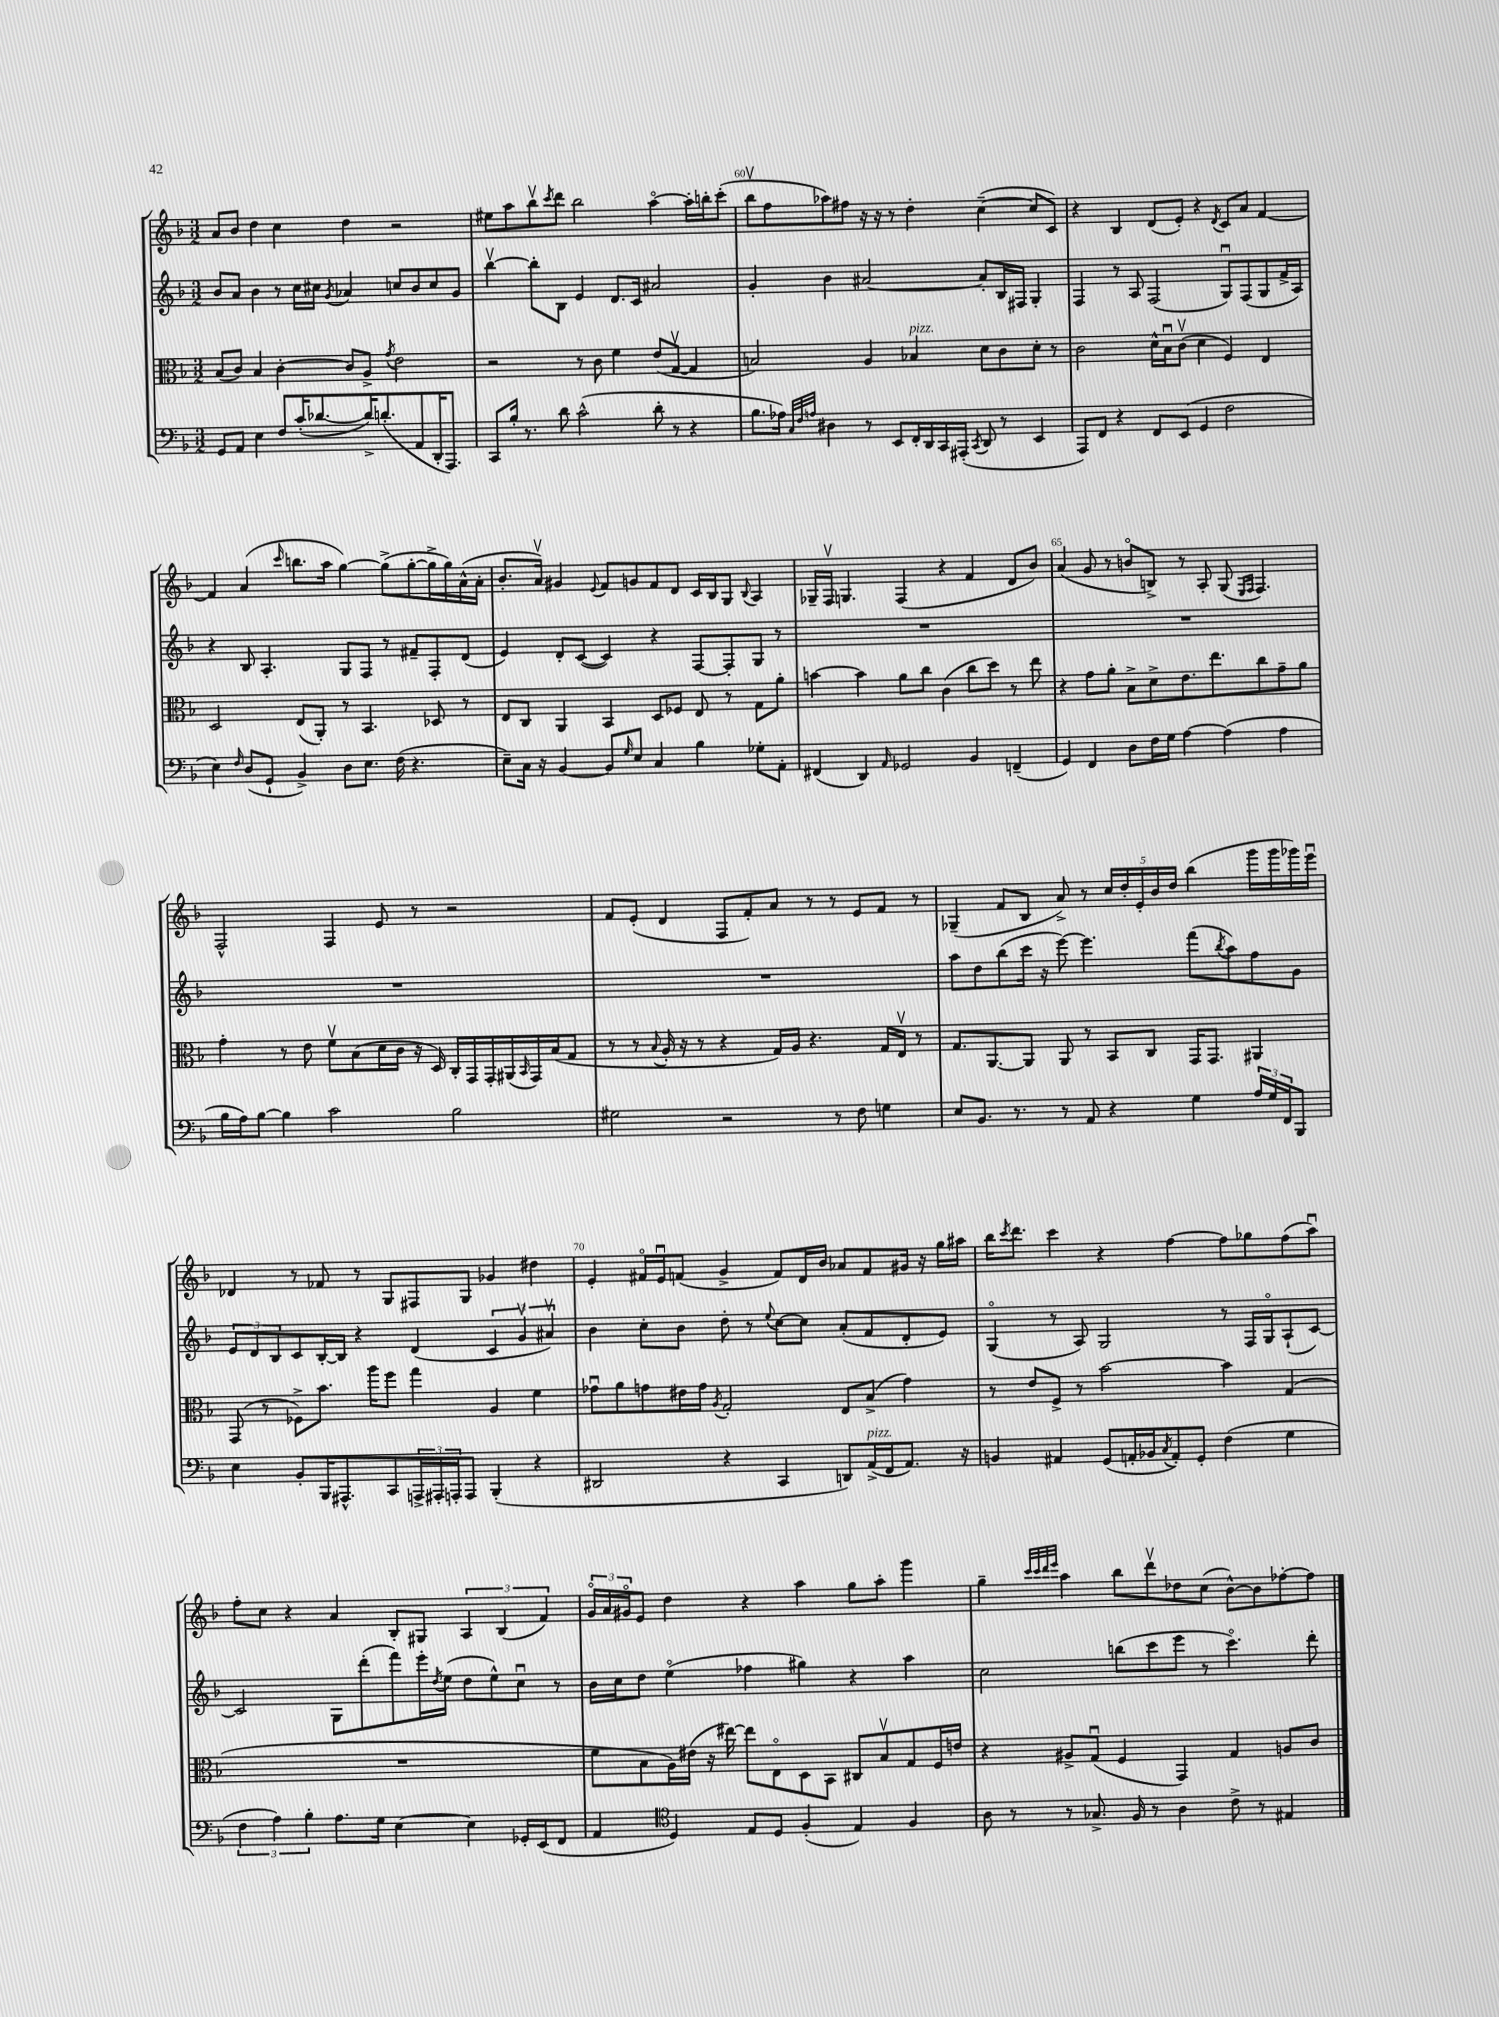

**kern	**kern	**kern	**kern
*staff4	*staff3	*staff2	*staff1
*clefF4	*clefC3	*clefG2	*clefG2
*k[b-]	*k[b-]	*k[b-]	*k[b-]
*M3/2	*M3/2	*M3/2	*M3/2
8GG	(8B-	8b-	8a
8AA	8c)	8a	8b-
4E	4B-	4b-	4dd
8F	[4c'	8r	4cc
(16c'	.	16cc	.
[8.d-	.	16cc#	.
.	.	8qg	.
.	8c]	4a-	4dd
16d-^])	8A^	.	.
(8.d'	.	.	.
.	8qg	.	.
.	2e	8cc	2r
8AA	.	8b-	.
16DD'	.	8cc	.
8.AAA)	.	.	.
.	.	8g	.
=	=	=	=
8CC	2r	[4bb-v	8ee#
16B-'	.	.	8aa
8.r	.	.	.
.	.	8bb-']	8bb-v
.	.	.	8qccc
8d	.	8B-	8ddd
(2c^^	8r	4e	2bb-
.	8c	.	.
.	4f	8.d	.
.	.	16c	.
8d'	(8e	2a#	[4aao
8r	[8Gv	.	.
4r	4G]	.	16aa']
.	.	.	16bb'
.	.	.	(8ccc'
=	=	=	=
8.B-	2B)	4g'	8bb-v
.	.	.	8ff
16A-)	.	.	.
32qqC	.	.	.
32qqF	.	.	.
32qqA	.	.	.
4D#	.	4b-	8aa-)
.	.	.	8ff#
8r	4A	[2a#	16r
.	.	.	16r
8EE	.	.	8r
16FF'	4B-	.	4dd'
16DD	.	.	.
16CC	.	.	.
(16AAA#'	.	.	.
8qCC	.	.	.
8DD	8d	8a#']	([4cc~
8r	8c	16B-	.
.	.	16F#	.
4EE	8d'	4G'	8cc]
.	8r	.	8c)
=	=	=	=
8AAA)	2c	4F	4r
8FF	.	.	.
4r	.	8r	4B-
.	.	8A	.
8FF	16d^^	(2F	(8d
.	16B-u	.	.
(8EE	(8cv	.	8e')
4GG	4d	.	4r
.	.	.	8qd
2F	4F)	8Gu)	8c
.	.	(8F	8a
.	4E	8G	[4f
.	.	16f^	.
.	.	16A)	.
=	=	=	=
4E)	2D	4r	4f]
16qqF	.	.	.
(8D	.	8B-	(4a
8GG`	.	4.A'	.
.	.	.	16qqccc
4BB-^)	(8E	.	8.bb
.	8AA')	.	.
.	.	.	16aa
8D	8r	8G	[4gg)
8.E	4.BB-	8F	.
.	.	8r	(8gg^]
(16F	.	.	.
4.r	.	8f#~	[8gg'
.	8D-	8F'	16gg^]
.	.	.	16gg)
.	8r	(8d	(16a^^
.	.	.	16a'
=	=	=	=
8E~)	8E	4e)	8.b-'
16C	8C	.	.
16r	.	.	16av)
[4BB-	4AA	8d'	4g#
.	.	([8c	.
.	.	.	8qqe
8BB-]	4BB-	4c])	8f
16qqG	.	.	.
8E	.	.	8g
4C	8D	4r	8f
.	8F-	.	8d
4B-	8E	[8F	16c
.	.	.	16B-
.	8r	8F']	8G
.	.	.	8qqB-
8G-'	8G	8G	4A
8AA'	8a'	8r	.
=	=	=	=
(4FF#	[4b	1.r	16G-~
.	.	.	16Fv
.	.	.	4.G
4DD)	4b]	.	.
16qqAA	.	.	.
2GG-	8a	.	(4F
.	8cc	.	.
.	(4c	.	4r
4BB-	8cc	.	4f
.	8dd)	.	.
(4FF~	8r	.	8d
.	8ee	.	8b-)
=	=	=	=
4GG)	4r	1.r	(4a
4FF	8g	.	8g
.	8a'	.	8r
8D	8B-^	.	8bo
16F	8d^	.	8B^)
16G	.	.	.
[4A	8.e	.	8r
.	.	.	8A'
.	8.ee	.	.
(4A]	.	.	(8G
.	.	.	16qqE
.	.	.	16qqF
.	8cc	.	4.F)
4A	8g~	.	.
.	8a	.	.
=	=	=	=
16B-	4g'	1.r	2F^^
16A)	.	.	.
[8B-	.	.	.
4B-]	8r	.	.
.	8e	.	.
2c	8fv	.	4F
.	(8B-	.	.
.	16d	.	8e
.	16c	.	.
.	16r	.	8r
.	16D)	.	.
2B-	16C'	.	2r
.	16GG	.	.
.	16GG'	.	.
.	(16AA#	.	.
.	16qqBB-	.	.
.	16GG)	.	.
.	(16B-	.	.
.	8G	.	.
=	=	=	=
2G#	8r	1.r	8f
.	8r	.	(8e'
.	8qqB-	.	.
.	16A'	.	4d
.	16r	.	.
.	8r	.	.
2r	4r	.	8F
.	.	.	8f')
.	16G)	.	8a
.	16A	.	.
.	4.r	.	8r
8r	.	.	8r
8F	.	.	8e
4G	16G	.	8f
.	16Ev	.	.
.	8r	.	8r
=	=	=	=
8E	8.G	8aa	(4G-~
8.BB-	.	8dd	.
.	[8.AA	.	.
.	.	(8bb-	8f
8.r	.	.	.
.	8AA]	16ccc	8B-
.	.	16r	.
8r	8AA	[8eee)	8a^)
8AA	8r	4.eee]	8r
4r	8BB-	.	20cc
.	.	.	20dd'
.	.	.	20e'
.	8C	.	.
.	.	.	20b-
.	.	.	20dd
4G	16GG	(8fff	(4bb-
.	8.GG	.	.
.	.	8qbb-	.
.	.	8aa)	.
24A	4AA#	8ff	16ggg
24G	.	.	.
.	.	.	16ggg
24FF	.	.	.
8BBB-	.	8g	16ggg-)
.	.	.	16eeeu
=	=	=	=
4E	(8GG	12e	4d-
.	.	12d	.
.	8r	.	.
.	.	12B-	.
8BB-'	8F-^)	8c	8r
16BBB-	8.b-	[16B-'	8f-
8.AAA#^^	.	16B-]	.
.	.	4r	8r
.	16aa	.	.
8CC	8ff	.	8G
24AAA^	4gg	(4d	8F#
24AAA#'	.	.	.
24AAA'	.	.	.
8AAA	.	.	8G
(4BBB-'	4A	6c	4g-
.	.	6gv	.
4r	4f	.	4dd#
.	.	6a#v)	.
=	=	=	=
2DD#	8g-u	4b-	4e'
.	8a	.	.
.	8g	8cc'	16f#o
.	.	.	16eu
.	16e#	8b-	(8f
.	16g	.	.
.	8qA	.	.
4r	2G'	8dd'	4g^
.	.	8r	.
.	.	8qqee	.
4CC	.	[8cc	8f)
.	.	8cc]	16d
.	.	.	16b-
8DD)	8E	(8a'	8a-
(16AA^	(8B-^	8f	8f
16FF	.	.	.
8.AA)	4g)	8d'	16g#
.	.	.	16r
.	.	8e)	16gg
16r	.	.	16aa#
=	=	=	=
4BB	8r	(4Go	16bb-
.	.	.	8qccc
.	.	.	8.ddd
.	8e	.	.
4AA#	8F^	8r	4ccc
.	8r	8A)	.
(8GG	[2b-	2G	4r
16AA'	.	.	.
16BB-	.	.	.
8qC	.	.	.
8AA')	.	.	[4ff
8GG'	.	.	.
(4F	4b-]	8r	8ff]
.	.	16F	8gg-
.	.	16Go	.
4G	(4G	(8A`	(8ff
.	.	[8c)	8aau)
=	=	=	=
6F	1.r	2c]	8ff'
.	.	.	8cc
6A)	.	.	.
.	.	.	4r
6B-'	.	.	.
8.A	.	8G	4a
.	.	(8ddd'	.
16G	.	.	.
[4E	.	8fff)	8B-'
.	.	16eee'	8G#
.	.	8qdd	.
.	.	(16ee	.
4E]	.	8dd	6A
.	.	8ee^^)	.
.	.	.	(6B-
16GG-'	.	8ccu	.
(16EE	.	.	.
.	.	.	6f)
8FF	.	8r	.
=	=	=	=
4AA	8f	16b-	24go
.	.	.	24a
.	.	16cc	.
.	.	.	24g#o
.	8B-	8dd	8e
*clefC4	*	*	*
4D)	16A)	(4eeo	4dd
.	(16e#	.	.
.	16r	.	.
.	[16ee#)	.	.
8E	8ee#]	4ff-	4r
8D	8Eo	.	.
(4F'	8D	4gg#)	4aa
.	8BB-	.	.
4E)	8C#	4r	8gg
.	8B-v	.	8aa'
4F	8G	4aa	4ggg
.	16F	.	.
.	16e	.	.
=	=	=	=
8A	4r	2cc	4gg~
8r	.	.	.
.	.	.	32qqccc
.	.	.	32qqccc
.	.	.	32qqddd
.	.	.	32qqeee
8r	8A#^	.	4aa
8.G-^	(8Gu	.	.
.	4F	(8bb	8bb-
16F	.	.	.
8r	.	8ccc	8dddv
4A	4GG)	8eee	8dd-
.	.	8r	(8cc
8c^	4G	4.ccco)	[8b-^^)
8r	.	.	8b-]
4E#	8A	.	[8ff-'
.	8c	8ddd'	8ff-]
==	==	==	==
*-	*-	*-	*-
